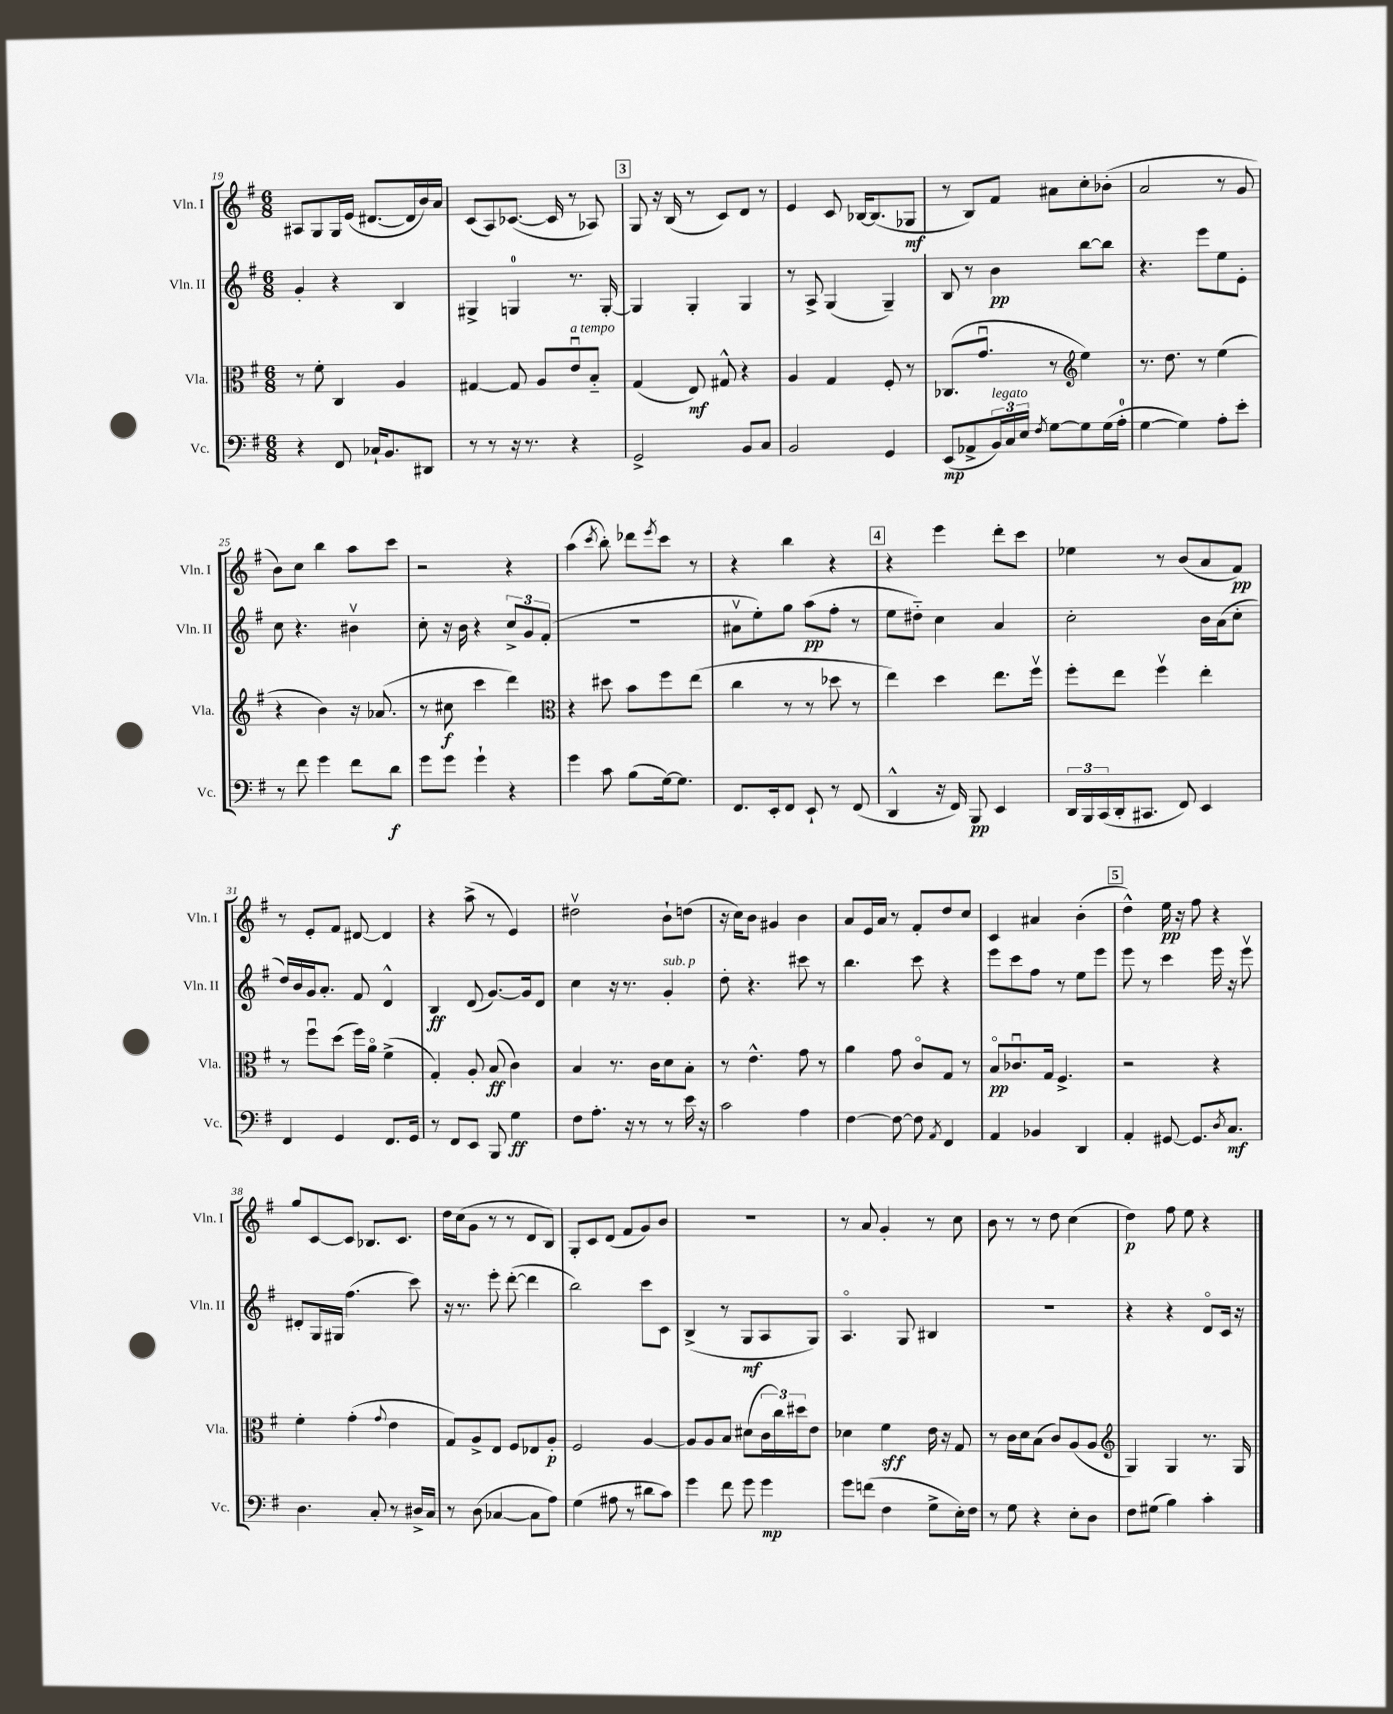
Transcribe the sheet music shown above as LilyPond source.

<<
\new StaffGroup <<
\new Staff = "s0" \with { instrumentName = "Vln. I" shortInstrumentName = "Vln. I" } {
    \clef treble \key g \major \numericTimeSignature \time 6/8
    ais8 g8 g16 e'16( dis'8.~ dis'16 b'16) a'16 |
    c'8( a8) ces'8.~( ces'16 r8 aes8) |
    \mark \markup { \box "3" } g8 r16 b16( r8 c'8) d'8 r8 |
    e'4 c'8 bes16~ bes8.( ges8\mf |
    r8 b8) fis'8 ais'8 c''8-. bes'8-.( |
    a'2 r8 g'8 |
    b'8) c''8 b''4 a''8 c'''8 |
    r2 r4 |
    a''4( \acciaccatura { c'''8 } b''8-.) des'''8 \acciaccatura { e'''8 } c'''8 r8 |
    r4 b''4 r4 |
    \mark \markup { \box "4" } r4 e'''4 d'''8-. c'''8 |
    ees''4 r8 b'8( a'8 fis'8\pp) |
    r8 e'8-. fis'8 dis'8~ dis'4 |
    r4 a''8->( r8 e'4) |
    dis''2\upbow b'8-! d''8( |
    r16 c''16) b'8 gis'4 b'4 |
    a'8 e'16 a'16 r8 fis'8-. d''8 c''8 |
    c'4 ais'4 b'4-.( |
    \mark \markup { \box "5" } d''4-^) e''16\pp r16 fis''8 r4 |
    g''8 c'8~ c'8 bes8. c'8. |
    d''16 c''16( g'8 r8 r8 d'8 b8) |
    g8-. c'8 d'8( fis'8 g'8) b'8 |
    R2. |
    r8 a'8 g'4-. r8 c''8 |
    b'8 r8 r8 d''8 c''4( |
    d''4\p) fis''8 e''8 r4 \bar "|." |
}
\new Staff = "s1" \with { instrumentName = "Vln. II" shortInstrumentName = "Vln. II" } {
    \clef treble \key g \major \numericTimeSignature \time 6/8
    g'4-. r4 b4 |
    gis4-> g4-0 r8. g16~-. |
    \mark \markup { \box "3" } g4 g4-. g4 |
    r8 a8-> g4( g4--) |
    b8 r8 b'4\pp b''8~ b''8 |
    r4. e'''8 e''8 e'8-. |
    c''8 r4. bis'4\upbow |
    c''8-. r16 b'16 r4 \tuplet 3/2 { c''8-> g'8 fis'8-.( } |
    R2. |
    ais'8\upbow e''8-.) g''8 a''8\pp( fis''8-. r8 |
    \mark \markup { \box "4" } e''8 dis''8-_) c''4 a'4 |
    c''2-. b'16 a'16( c''8-. |
    d''16) b'16 g'16 a'8.-. fis'8 d'4-^ |
    b4\ff d'8( g'8.~) g'16 d'8 |
    c''4 r16 r8. g'4-.^\markup { \italic "sub. p" } |
    d''8-. r4. cis'''8 r8 |
    b''4. c'''8 r4 |
    e'''8 c'''8 fis''8 r8 e''8 e'''8 |
    \mark \markup { \box "5" } e'''8 r8 c'''4 e'''16 r16 e'''8\upbow |
    dis'8-. g16 gis16 fis''4.( c'''8) |
    r16 r8. e'''8-. d'''8~-.( d'''4 |
    b''2) c'''8 c'8 |
    b4->( r8 g8\mf a8 g8) |
    a4.\flageolet g8 bis4 |
    R2. |
    r4 r4 d'8\flageolet c'16 r16 \bar "|." |
}
\new Staff = "s2" \with { instrumentName = "Vla." shortInstrumentName = "Vla." } {
    \clef alto \key g \major \numericTimeSignature \time 6/8
    r8 fis'8-. c4 a4 |
    gis4~ gis8 a8 e'8\downbow^\markup { \italic "a tempo" } b8-_ |
    \mark \markup { \box "3" } g4( e8\mf) gis8-^ r4 |
    a4 g4 fis8-. r8 |
    ces8.( g'8.\downbow r8 \clef treble e''4) |
    r8. d''8. r8 e''4( |
    r4 b'4) r16 aes'8.( |
    r8 cis''8\f c'''4 d'''4) |
    \clef alto r4 dis''8 b'8 fis''8 e''8( |
    c''4 r8 r8 des''8 r8 |
    \mark \markup { \box "4" } e''4) d''4 e''8. fis''16\upbow |
    fis''8-. e''8 fis''4\upbow e''4-. |
    r8 fis''8\downbow d''8( fis''16) a'16\flageolet fis'4->( |
    g4-.) a8-. b8\ff( c'4) |
    b4 r8. c'16 d'8 b8-. |
    r8 e'4.-^ g'8 r8 |
    a'4 g'8 c'8\flageolet g8 r8 |
    b8\flageolet\pp ces'8.\downbow g16 fis4.-> |
    \mark \markup { \box "5" } r2 r4 |
    fis'4-. g'4-.( \appoggiatura { g'8 } e'4 |
    g8) a8-> e8 fis8 ees8 a8-.\p |
    fis2 a4~ |
    a8 a8 b8 dis'8( \tuplet 3/2 { c'16 c''16) dis''16 } e'8 |
    des'4 fis'4\sff e'16 r16 g8 |
    r8 c'16 d'16 b8( c'8) a8( a8 |
    \clef treble g4) g4 r8. g16 \bar "|." |
}
\new Staff = "s3" \with { instrumentName = "Vc." shortInstrumentName = "Vc." } {
    \clef bass \key g \major \numericTimeSignature \time 6/8
    r4 fis,8 ces16-! b,8. dis,8 |
    r8 r8 r16 r8. r4 |
    \mark \markup { \box "3" } g,2-> b,8 c8 |
    b,2 g,4 |
    e,8\mp( aes,8-> \tuplet 3/2 { b,16^\markup { \italic "legato" }) c16 e16 } \acciaccatura { fis8 } g8~ g8 g16( a16-0-. |
    g4~ g4) a8-. e'8-. |
    r8 fis'8 g'4 fis'8 d'8\f |
    g'8 g'8 g'4-! r4 |
    g'4 c'8 b8( g16~) g8. |
    fis,8. e,16-. fis,8 e,8-! r8 fis,8( |
    \mark \markup { \box "4" } d,4-^ r16 fis,16) b,,8\pp e,4 |
    \tuplet 3/2 { d,16 b,,16 c,16( } d,16-. cis,8. fis,8) e,4 |
    fis,4 g,4 fis,8. g,16 |
    r8 fis,8 e,8 b,,8 g4\ff |
    fis8 a8.-. r16 r8 r8 e'16 r16 |
    c'2 a4 |
    fis4~ fis8~ fis8 \acciaccatura { a,8 } fis,4 |
    a,4 bes,4 d,4 |
    \mark \markup { \box "5" } a,4-. gis,8~ gis,8. \acciaccatura { d8 } c8.\mf |
    d4. c8-. r8 dis16-> c16 |
    r8 d8( ces4~ ces8 a8) |
    g4( ais8 r8 dis'8 c'8) |
    g'4 fis'8 g'8 g'4\mp |
    g'8 f'8( fis4 g8-> e16-.) fis16 |
    r8 g8 r4 e8-. d8 |
    fis8 gis8( b4) c'4-. \bar "|." |
}
>>
>>
\layout { \context { \Score currentBarNumber = #19 } }
